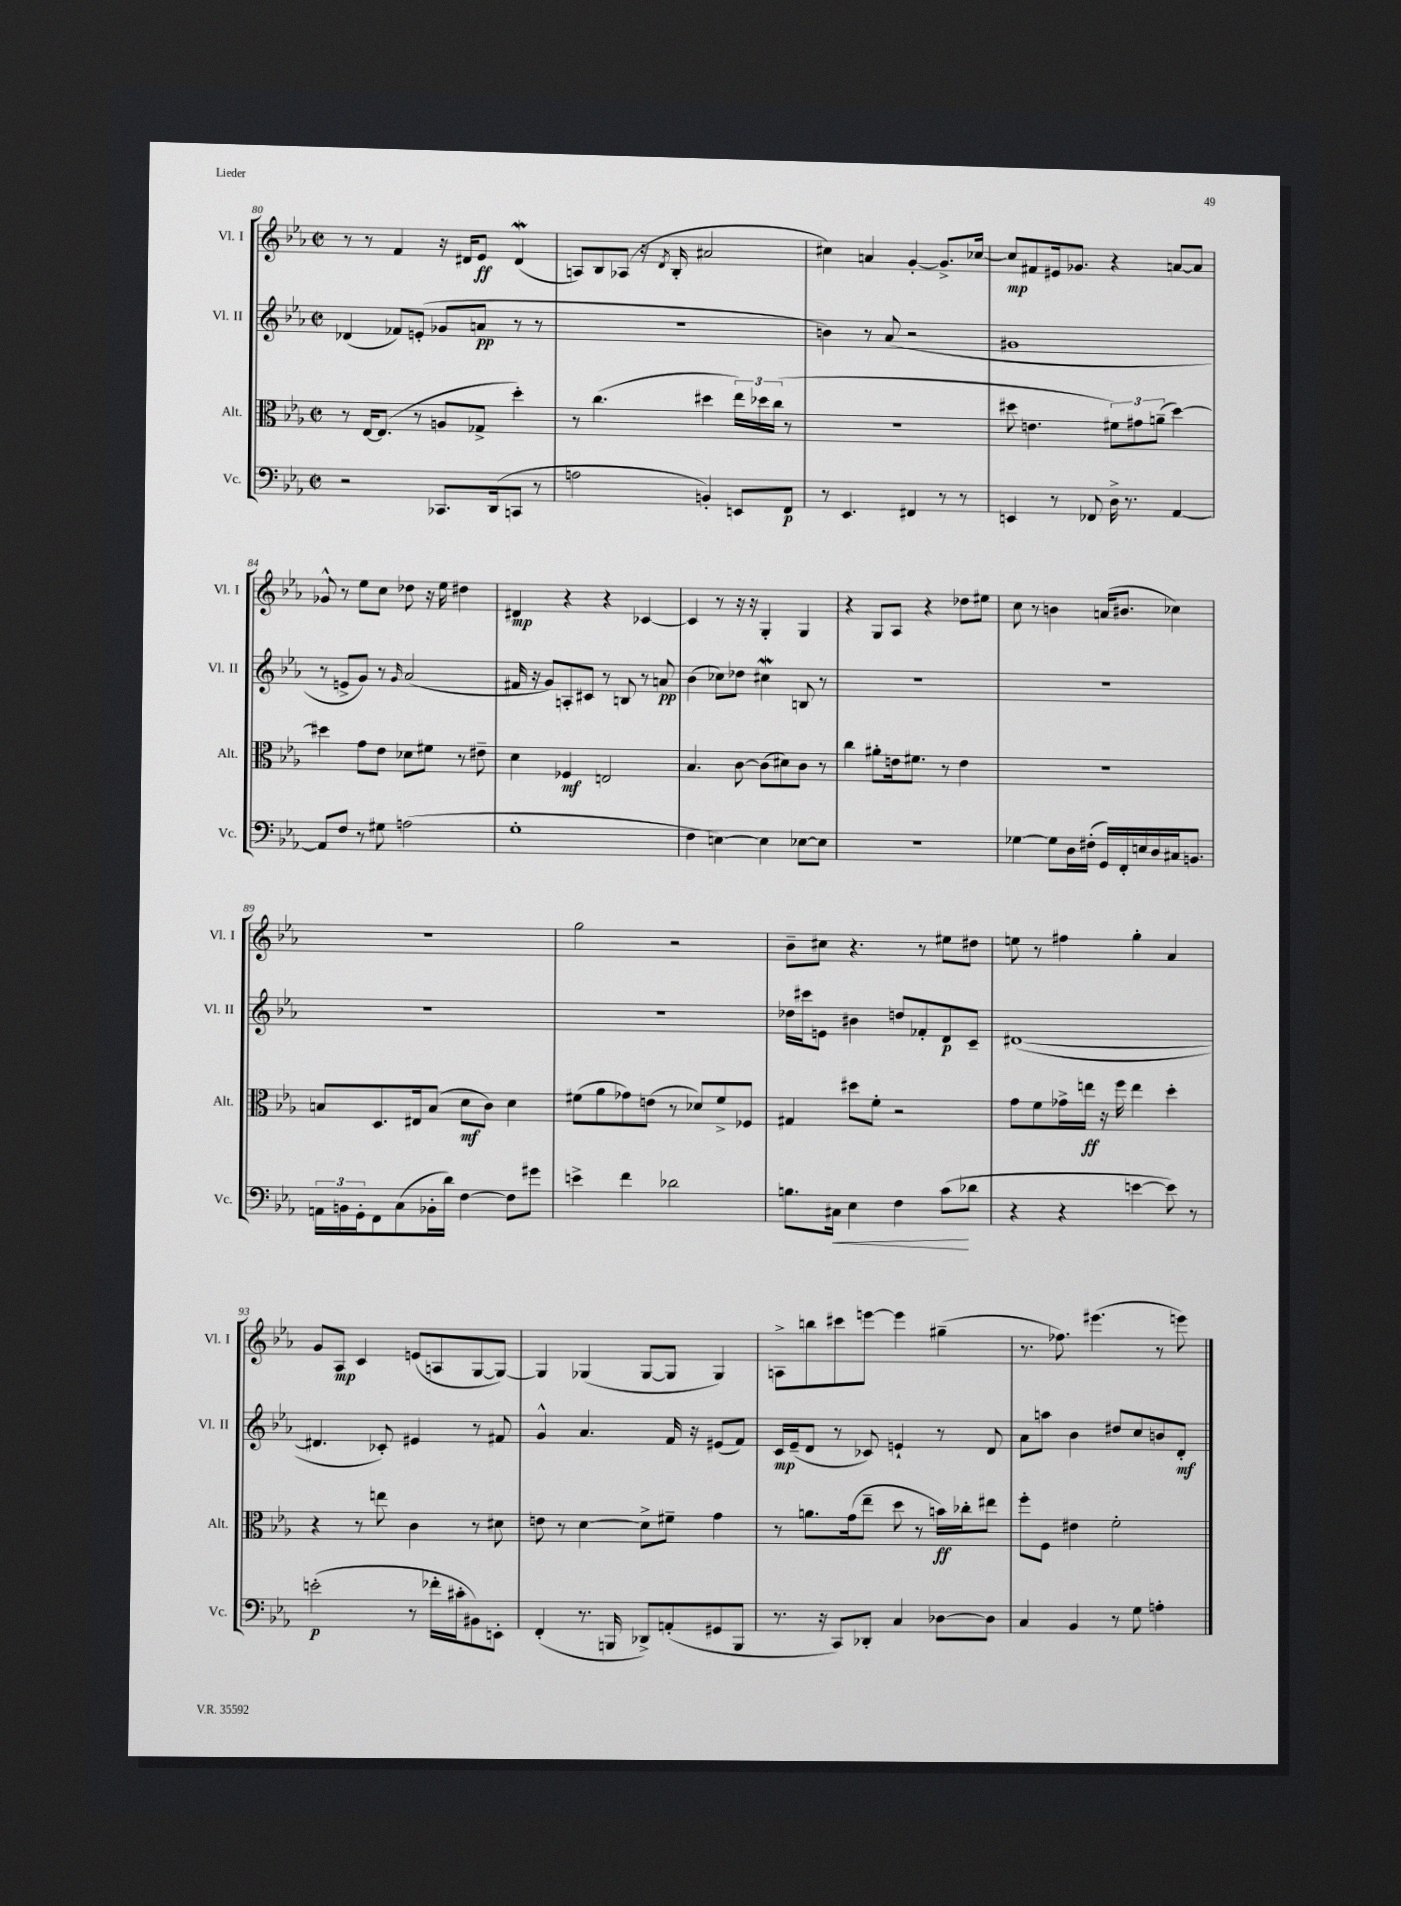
<<
\new StaffGroup <<
\new Staff = "s0" \with { instrumentName = "Vl. I" shortInstrumentName = "Vl. I" } {
    \clef treble \key ees \major \defaultTimeSignature \time 2/2
    r8 r8 f'4 r16 dis'16 ees'8\ff dis'4\mordent( |
    a8) bes8 aes8( r16 \acciaccatura { d'8 } bes16-. ais'2 |
    cis''4) a'4 g'4~-. g'8.-> ces''16~ |
    ces''8\mp fis'8 eis'16 ges'8. r4 a'8~ a'8 |
    ges'8-^ r8 ees''8 c''8 des''8 r16 ees''16 dis''4 |
    dis'4\mp r4 r4 ces'4~ |
    ces'4 r8 r16 r16 g4-. g4 |
    r4 g8 aes8 r4 des''8 eis''8 |
    c''8 r8 b'4 a'16( bis'8. ces''4) |
    r1 |
    g''2 r2 |
    bes'8-- cis''8 r4. r8 eis''8 dis''8 |
    e''8 r8 fis''4 g''4-. aes'4 |
    g'8 aes8\mp c'4 e'8( a8 g8~ g8~) |
    g4 ges4( ges8~ ges8 ges4) |
    a8-> b''8 cis'''8 e'''8~ e'''4 gis''4--( |
    r8. fes''8.) eis'''4.( r8 e'''8) \bar "|." |
}
\new Staff = "s1" \with { instrumentName = "Vl. II" shortInstrumentName = "Vl. II" } {
    \clef treble \key ees \major \defaultTimeSignature \time 2/2
    des'4( fes'8) e'8-.( ges'8 a'8\pp r8 r8 |
    r1 |
    b'4) r8 aes'8( r2 |
    gis'1 |
    r8 e'8-> g'8) r8 \grace { g'16 } aes'2( |
    fis'16 r16 g'8) a8-. cis'8 r8 b8 r8 a'8\pp |
    bes'4( ces''8) des''8 cis''4\mordent b8 r8 |
    R1 |
    R1 |
    R1 |
    R1 |
    des''16 cis'''16 e'8 bis'4 d''8 fes'8-. d'8\p c'8-- |
    dis'1~( |
    dis'4. ces'8-.) eis'4 r8 fis'8 |
    g'4-^ aes'4. f'16 r16 eis'8( f'8) |
    c'16\mp ees'16--( d'8 r8 ces'8) e'4-! r8 d'8 |
    aes'8 a''8 bes'4 dis''8 c''8 b'8 d'8-.\mf \bar "|." |
}
\new Staff = "s2" \with { instrumentName = "Alt." shortInstrumentName = "Alt." } {
    \clef alto \key ees \major \defaultTimeSignature \time 2/2
    r8 ees16~ ees8.( r8 a8 ges8-> d''4-.) |
    r8 c''4.( dis''4 \tuplet 3/2 { ees''16) des''16 c''16( } r8 |
    R1 |
    dis''8 e'4. \tuplet 3/2 { fis'8) gis'8 a'8--( } dis''4~) |
    dis''4 g'8 ees'8 des'8 fis'8 r8 eis'8-- |
    d'4 fes4\mf e2 |
    bes4. c'8~ c'8( dis'8) c'8 r8 |
    c''4 ais'8-. e'16 fis'8. r8 e'4 |
    R1 |
    b8 d8. eis16 b8( d'8\mf c'8) d'4 |
    fis'8( aes'8 ges'8) e'8( r8 des'8) fis'8-> fes8 |
    gis4 dis''8 f'8-. r2 |
    g'8 f'8 ges'16-> e''16\ff r16 f''16 e''4 d''4-. |
    r4 r8 e''8 c'4 r8 dis'8 |
    e'8 r8 d'4~ d'8-> fis'8-- g'4 |
    r8 a'8. g'16( ees''8-- d''8 r8 b'16\ff) ces''16-. eis''8 |
    f''8-. f8 eis'4 f'2-. \bar "|." |
}
\new Staff = "s3" \with { instrumentName = "Vc." shortInstrumentName = "Vc." } {
    \clef bass \key ees \major \defaultTimeSignature \time 2/2
    r2 ces,8. d,16( c,8 r8 |
    a2 b,4-.) e,8 f,8\p |
    r8 ees,4. fis,4 r8 r8 |
    e,4 r8 fes,8 d16-> r8. aes,4~ |
    aes,8 f8 r8 gis8 a2( |
    g1-. |
    f4 e4~) e4 ees8~ ees8 |
    r1 |
    ges4~ ges8 d16 fis16-.( g,16) f,16-. e16 d16 cis16 b,8. |
    \tuplet 3/2 { a,16 b,16 g,16-. } f,8 c8( bes,16-. d'16) f4~ f8 gis'8 |
    e'4-> f'4 des'2 |
    b8. cis16\< ees4 f4 c'8\!( des'8 |
    r4 r4 e'4~ e'8) r8 |
    e'2-.\p( r8 fes'16-. cis'16-. bis,8) e,8-. |
    f,4-.( r8. b,,16 des,8->) a,8-.( gis,8 b,,8 |
    r8. r16 c,8) des,8-. c4 des8~ des8 |
    c4 bes,4 r8 g8 a4-. \bar "|." |
}
>>
>>
\layout { \context { \Score currentBarNumber = #80 } }
